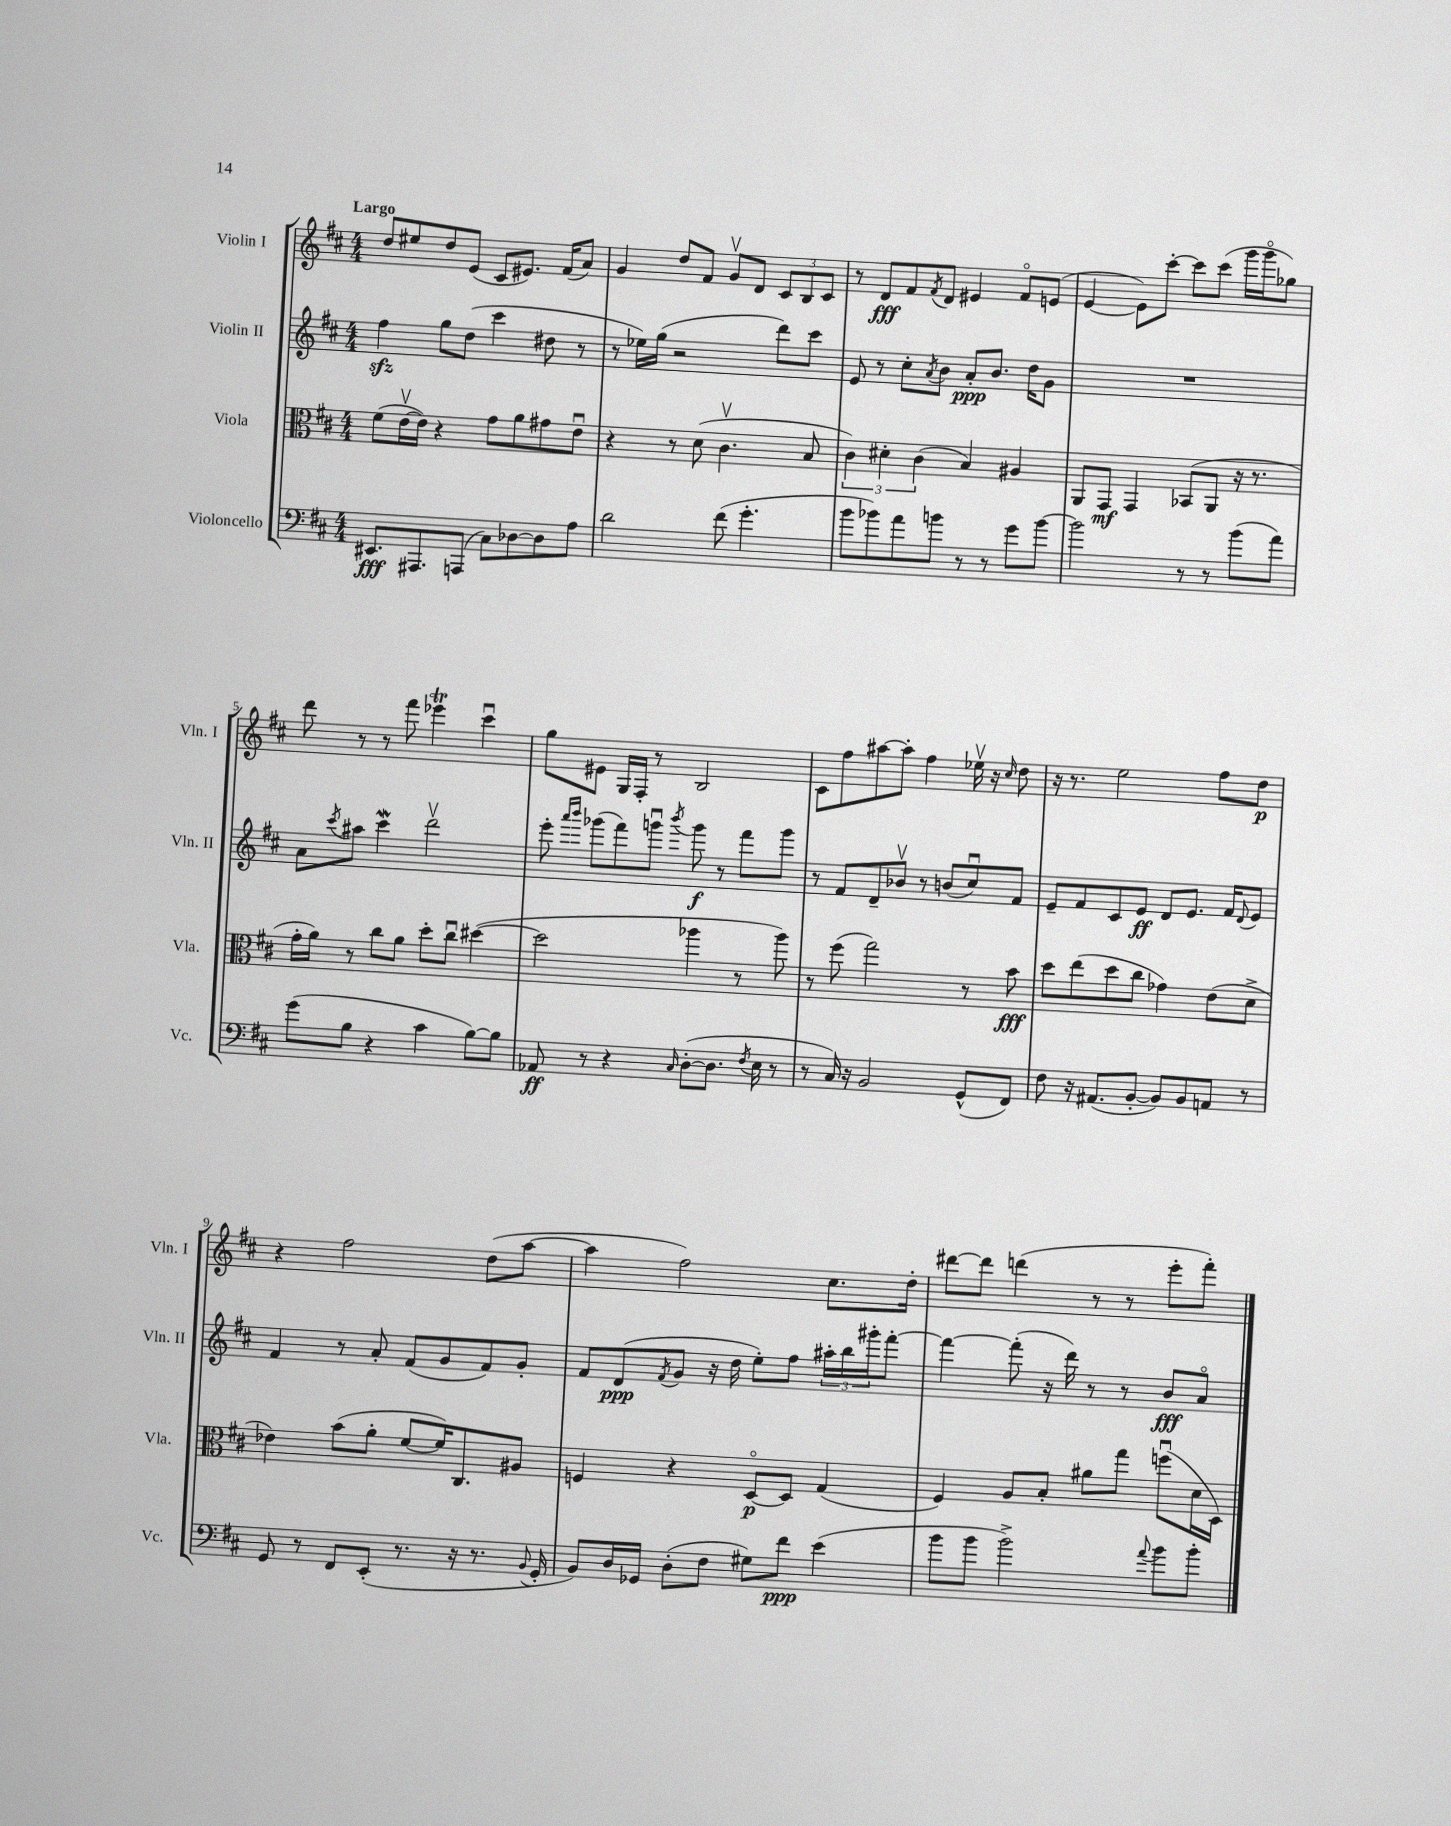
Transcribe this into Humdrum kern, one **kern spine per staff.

**kern	**dynam	**kern	**dynam	**kern	**dynam	**kern	**dynam
*part4	*part4	*part3	*part3	*part2	*part2	*part1	*part1
*staff4	*staff4	*staff3	*staff3	*staff2	*staff2	*staff1	*staff1
*I"Violoncello	*	*I"Viola	*	*I"Violin II	*	*I"Violin I	*
*I'Vc.	*	*I'Vla.	*	*I'Vln. II	*	*I'Vln. I	*
*clefF4	*	*clefC3	*	*clefG2	*	*clefG2	*
*k[f#c#]	*	*k[f#c#]	*	*k[f#c#]	*	*k[f#c#]	*
*M4/4	*	*M4/4	*	*M4/4	*	*M4/4	*
=1	=1	=1	=1	=1	=1	=1	=1
!	!	!	!	!	!	!LO:TX:a:B:t=Largo	!
8.EE#X/L	fff	(8f#\L	.	4ff#zz\	.	8dd/L	.
.	.	[16ev\L	.	.	.	8ee#X/	.
8.AAA#X/	.	16e\JJ])	.	.	.	.	.
.	.	4r	.	8gg\L	.	8dd/	.
(8AAAn/J	.	.	.	(8dd\J	.	(8e/J	.
8C#\L)	.	8g\L	.	4ccc#\	.	8c#/L	.
[8D-X\	.	8a\	.	.	.	8.e#X/J)	.
8D-\]	.	8g#X\	.	8dd#X\	.	.	.
.	.	.	.	.	.	(16f#/KL	.
8A\J	.	8eu\J	.	8r	.	8a/J)	.
=2	=2	=2	=2	=2	=2	=2	=2
2d\	.	4r	.	8r	.	4g/	.
.	.	.	.	16ee-X\LL)	.	.	.
.	.	.	.	(16gg\JJ	.	.	.
.	.	8r	.	2r	.	8dd/L	.
.	.	(8d\	.	.	.	8f#/J	.
(8f#\	.	4.c#v\	.	.	.	8gv/L	.
4.g'\	.	.	.	.	.	8d/J	.
.	.	.	.	8ddd\L)	.	12c#/L	.
.	.	.	.	.	.	12B/	.
.	.	8B/	.	8ccc#\J	.	.	.
.	.	.	.	.	.	12c#/J	.
=3	=3	=3	=3	=3	=3	=3	=3
8b\L	.	6c#\)	.	8e/	.	8r	.
8b-X\)	.	.	.	8r	.	8d/L	fff
.	.	6d#X'\	.	.	.	.	.
8a\	.	.	.	8cc#'\L	.	8f#/	.
.	.	(6c#\	.	.	.	.	.
.	.	.	.	8qa/	.	8qf#/	.
8bn\J	.	.	.	8b\J	.	8d/J	.
8r	.	4B/)	.	8a'/L	ppp	4e#X/	.
8r	.	.	.	8.b/J	.	.	.
8g\L	.	4A#X/	.	.	.	8f#/L	.
.	.	.	.	16dd\KL	.	.	.
[8b\J	.	.	.	8g\J	.	(8en/J	.
=4	=4	=4	=4	=4	=4	=4	=4
2b\]	.	8AA/L	.	1r	.	[4e/	.
.	.	8GG/J	mf	.	.	.	.
.	.	4GG/	.	.	.	8e\L])	.
.	.	.	.	.	.	[8ccc#'\J	.
8r	.	(8BB-X/L	.	.	.	8ccc#\L]	.
8r	.	8AA/J	.	.	.	(8ccc#\J	.
(8b\L	.	16r	.	.	.	16ggg\LL	.
.	.	8.r	.	.	.	16ggg\J	.
8a\J)	.	.	.	.	.	8gg-X\J)	.
!!LO:LB:g=z
=5	=5	=5	=5	=5	=5	=5	=5
(8g\L	.	16g'\LL	.	8a\L	.	8ddd\	.
.	.	16a\JJ)	.	.	.	.	.
.	.	.	.	8qccc#/	.	.	.
8B\J	.	8r	.	8aa#X\J	.	8r	.
4r	.	8cc#\L	.	4ccc#W\	.	8r	.
.	.	8a\J	.	.	.	8fff#\	.
4c#\	.	8dd'\L	.	2dddv\	.	4eee-XT\	.
.	.	8cc#u\J	.	.	.	.	.
[8B\L)	.	([4dd#X\	.	.	.	4ccc#u\	.
8B\J]	.	.	.	.	.	.	.
=6	=6	=6	=6	=6	=6	=6	=6
8AA-X/	ff	2dd#\]	.	8eee'\	.	8gg\L	.
.	.	.	.	16qqaaa/LL	.	.	.
.	.	.	.	16qqbbb/JJ	.	.	.
8r	.	.	.	(8ggg-X\L	.	8e#X\J	.
4r	.	.	.	8fff#\)	.	16G/LL	.
.	.	.	.	.	.	16F#'/JJ	.
.	.	.	.	8gggnu\J	.	8r	.
16qqC#/	.	.	.	8qbbb/	.	.	.
([8D'\L	.	4aa-X\	.	8ggg\	f	2B/	.
8.D\J]	.	.	.	8r	.	.	.
.	.	8r	.	8fff#\L	.	.	.
8qF#/	.	.	.	.	.	.	.
16E\	.	.	.	.	.	.	.
8r	.	8aa-\)	.	8ggg\J	.	.	.
=7	=7	=7	=7	=7	=7	=7	=7
8r	.	8r	.	8r	.	8c#\L	.
16C#/)	.	(8ff#\	.	8f#/L	.	8ff#\	.
16r	.	.	.	.	.	.	.
2BB/	.	2gg\)	.	8d~/	.	[8aa#X\	.
.	.	.	.	8b-Xv/J	.	8aa#'\J]	.
.	.	.	.	8r	.	4ff#\	.
.	.	.	.	(8bn/L	.	.	.
(8GG^^/L	.	8r	.	8cc#u/)	.	16ee-Xv\	.
.	.	.	.	.	.	16r	.
.	.	.	.	.	.	16qqcc#/	.
8FF#/J)	.	8b\	fff	8f#/J	.	8dd\	.
=8	=8	=8	=8	=8	=8	=8	=8
8F#\	.	8dd\L	.	8e~/L	.	16r	.
.	.	.	.	.	.	8.r	.
16r	.	(8ee\	.	8f#/	.	.	.
(8.AA#X/L	.	.	.	.	.	.	.
.	.	8dd\	.	8c#/	.	2ee\	.
[8BB'/J	.	8cc#\J	.	8e/J	ff	.	.
8BB/L])	.	4g-X\)	.	8d/L	.	.	.
8BB/	.	.	.	8.e/J	.	.	.
8AAn/J	.	(8e\L	.	.	.	8ff#\L	.
.	.	.	.	16f#/KL	.	.	.
.	.	.	.	8qqd/	.	.	.
8r	.	8d^\J	.	8e/J	.	8dd\J	p
!!LO:LB:g=z
=9	=9	=9	=9	=9	=9	=9	=9
8GG/	.	4e-X\)	.	4f#/	.	4r	.
8r	.	.	.	.	.	.	.
8FF#/L	.	(8b\L	.	8r	.	2ff#\	.
(8EE'/J	.	8a'\J	.	8a'/	.	.	.
8.r	.	[8f#/L	.	(8f#/L	.	.	.
.	.	16f#/K])	.	8g/	.	.	.
16r	.	8.C#/	.	.	.	.	.
8.r	.	.	.	8f#/)	.	(8dd\L	.
.	.	8A#X/J	.	8g'/J	.	[8aa\J	.
8qqBB/	.	.	.	.	.	.	.
16GG'/	.	.	.	.	.	.	.
=10	=10	=10	=10	=10	=10	=10	=10
8BB/L)	.	4Fn/	.	8f#/L	.	4aa\]	.
16D/L	.	.	.	(8d/	ppp	.	.
16GG-X/JJ	.	.	.	.	.	.	.
.	.	.	.	8qf#/	.	.	.
(8D'\L	.	4r	.	8g/J	.	2ff#\)	.
8F#\J	.	.	.	16r	.	.	.
.	.	.	.	16dd\	.	.	.
8G#X\L)	.	[8D/L	p	8ee'\L)	.	.	.
8f#\J	ppp	8D/J]	.	8ff#\J	.	.	.
(4e\	.	(4G/	.	24aa#X'\LL	.	8.cc#\L	.
.	.	.	.	24bb\	.	.	.
.	.	.	.	24ggg#X'\J	.	.	.
.	.	.	.	[8fff#'\J	.	.	.
.	.	.	.	.	.	16dd'\Jk	.
=11	=11	=11	=11	=11	=11	=11	=11
8b\L	.	4F#/)	.	4fff#\_	.	[8ddd#X\L	.
8b\J	.	.	.	.	.	8ddd#\J]	.
2b^\)	.	8A/L	.	(8fff#'\]	.	(4dddn\	.
.	.	8B'/J	.	16r	.	.	.
.	.	.	.	16ddd\)	.	.	.
.	.	8a#X\L	.	8r	.	8r	.
.	.	8gg\J	.	8r	.	8r	.
8qqa/	.	.	.	.	.	.	.
8b\L	.	(8ffnu\L	.	8b/L	fff	8eee'\L	.
8b'\J	.	16d\L	.	8a/J	.	8fff#'\J)	.
.	.	16D\JJ)	.	.	.	.	.
==	==	==	==	==	==	==	==
*-	*-	*-	*-	*-	*-	*-	*-
